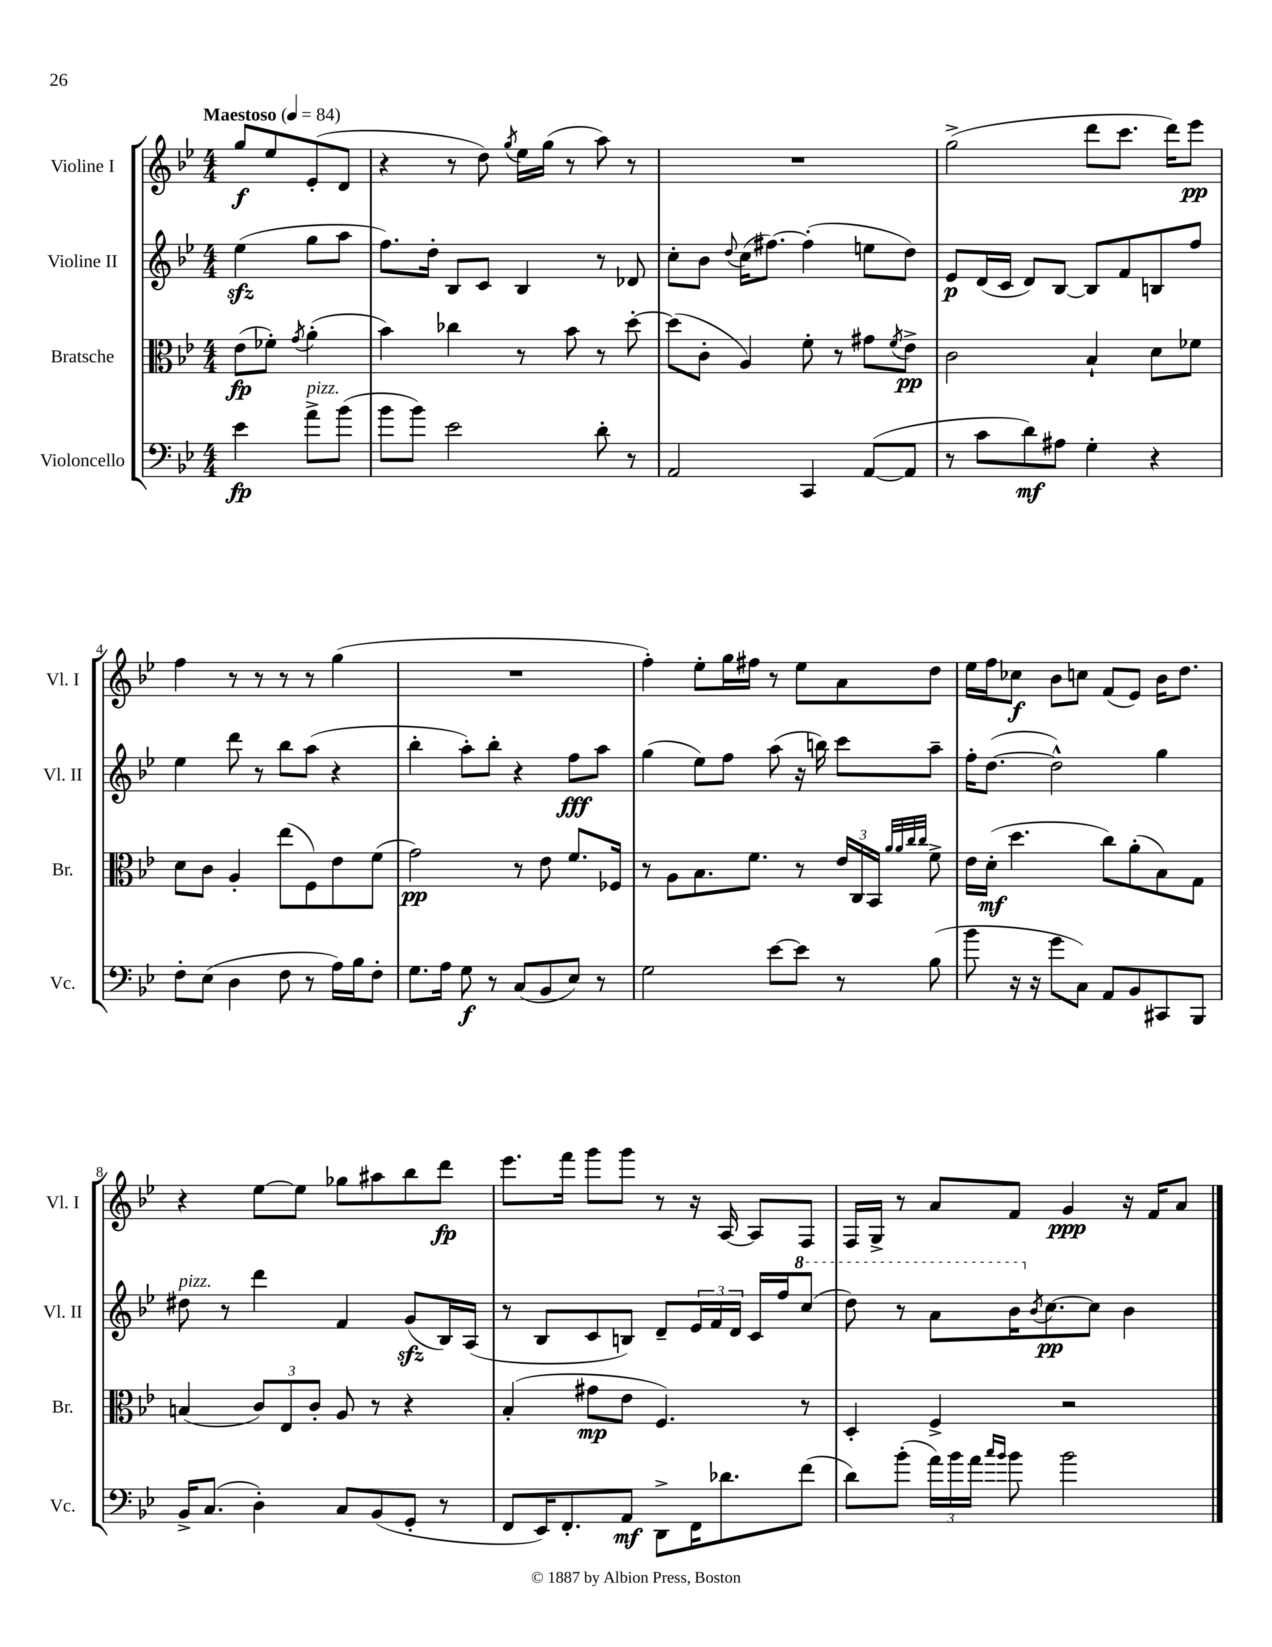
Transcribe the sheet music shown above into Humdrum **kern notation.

**kern	**dynam	**kern	**dynam	**kern	**dynam	**kern	**dynam
*part4	*part4	*part3	*part3	*part2	*part2	*part1	*part1
*staff4	*staff4	*staff3	*staff3	*staff2	*staff2	*staff1	*staff1
*I"Violoncello	*	*I"Bratsche	*	*I"Violine II	*	*I"Violine I	*
*I'Vc.	*	*I'Br.	*	*I'Vl. II	*	*I'Vl. I	*
*clefF4	*	*clefC3	*	*clefG2	*	*clefG2	*
*k[b-e-]	*	*k[b-e-]	*	*k[b-e-]	*	*k[b-e-]	*
*M4/4	*	*M4/4	*	*M4/4	*	*M4/4	*
*MM84	*	*MM84	*	*MM84	*	*MM84	*
=	=	=	=	=	=	=	=
!	!	!	!	!	!	!LO:TX:a:B:t=Maestoso	!
4e-\	fp	(8e-\L	fp	(4ee-zz\	.	8gg/L	f
.	.	8f-X'\J)	.	.	.	8ee-/	.
.	.	8qg/	.	.	.	.	.
!LO:TX:a:i:t=pizz.	!	!	!	!	!	!	!
8a^\L	.	(4a'\	.	8gg\L	.	(8e-'/	.
(8b-\J	.	.	.	8aa\J	.	8d/J	.
=1	=1	=1	=1	=1	=1	=1	=1
8b-\L	.	4b-\)	.	8.ff\L)	.	4r	.
8b-\J)	.	.	.	.	.	.	.
.	.	.	.	16dd'\Jk	.	.	.
2e-\	.	4cc-X\	.	8B-/L	.	8r	.
.	.	.	.	8c/J	.	8dd\)	.
.	.	.	.	.	.	8qgg/	.
.	.	8r	.	4B-/	.	16ee-\LL	.
.	.	.	.	.	.	(16gg\JJ	.
.	.	8b-\	.	.	.	8r	.
8d'\	.	8r	.	8r	.	8aa\)	.
8r	.	[8dd'\	.	8d-X/	.	8r	.
=2	=2	=2	=2	=2	=2	=2	=2
2AA/	.	(8dd\L]	.	8cc'\L	.	1r	.
.	.	8c'\J	.	8b-\J	.	.	.
.	.	.	.	8qqdd/	.	.	.
.	.	4A/)	.	(16cc\KL	.	.	.
.	.	.	.	[8.ff#X\J)	.	.	.
4CC/	.	8f'\	.	(4ff#'\]	.	.	.
.	.	8r	.	.	.	.	.
([8AA/L	.	8g#X\L	.	8een\L	.	.	.
.	.	8qf/	.	.	.	.	.
8AA/J]	.	8e-^\J	pp	8dd\J)	.	.	.
=3	=3	=3	=3	=3	=3	=3	=3
8r	.	2c\	.	8e-/L	p	(2gg^\	.
8c\L	.	.	.	(16d/L	.	.	.
.	.	.	.	16c/JJ	.	.	.
8d\)	mf	.	.	8d/L)	.	.	.
8A#X\J	.	.	.	[8B-/J	.	.	.
4G'\	.	4B-`/	.	8B-/L]	.	8ddd\L	.
.	.	.	.	8f/	.	8.ccc\J	.
4r	.	8d\L	.	8Bn/	.	.	.
.	.	.	.	.	.	16ddd\KL)	.
.	.	8f-X\J	.	8ff/J	.	8eee-\J	pp
!!LO:LB:g=z
=4	=4	=4	=4	=4	=4	=4	=4
8F'\L	.	8d\L	.	4ee-\	.	4ff\	.
(8E-\J	.	8c\J	.	.	.	.	.
4D\	.	4A'/	.	8ddd\	.	8r	.
.	.	.	.	8r	.	8r	.
8F\	.	(8ee-\L	.	8bb-\L	.	8r	.
8r	.	8F\)	.	(8aa\J	.	8r	.
16A\LL)	.	8e-\	.	4r	.	(4gg\	.
16B-\J	.	.	.	.	.	.	.
8F'\J	.	(8f\J	.	.	.	.	.
=5	=5	=5	=5	=5	=5	=5	=5
8.G\L	.	2g\)	pp	4bb-'\	.	1r	.
16A\Jk	.	.	.	.	.	.	.
8G\	f	.	.	8aa'\L)	.	.	.
8r	.	.	.	8bb-'\J	.	.	.
(8C/L	.	8r	.	4r	.	.	.
8BB-/	.	8e-\	.	.	.	.	.
8E-/J)	.	8.f/L	.	8ff\L	fff	.	.
8r	.	.	.	8aa\J	.	.	.
.	.	16F-X/Jk	.	.	.	.	.
=6	=6	=6	=6	=6	=6	=6	=6
2G\	.	8r	.	(4gg\	.	4ff'\)	.
.	.	8A\L	.	.	.	.	.
.	.	8.B-\	.	8ee-\L)	.	8ee-'\L	.
.	.	.	.	8ff\J	.	16gg\L	.
.	.	8.f\J	.	.	.	16ff#X\JJ	.
[8e-\L	.	.	.	(8aa\	.	8r	.
8e-\J]	.	8r	.	16r	.	8ee-\L	.
.	.	.	.	16bbn\)	.	.	.
8r	.	24e-/LL	.	8ccc\L	.	8a\	.
.	.	24C/	.	.	.	.	.
.	.	24BB-/JJ	.	.	.	.	.
.	.	32qqa/LLL	.	.	.	.	.
.	.	32qqa/	.	.	.	.	.
.	.	32qqcc/	.	.	.	.	.
.	.	32qqcc/JJJ	.	.	.	.	.
(8B-\	.	8f^\	.	8aa~\J	.	8dd\J	.
=7	=7	=7	=7	=7	=7	=7	=7
8b-\	.	16e-\LL	.	16ff'\KL	.	16ee-\LL	.
.	.	(16d'\JJ	mf	([8.dd\J	.	16ff\J	.
16r	.	4.dd\	.	.	.	8cc-X\J	f
16r	.	.	.	.	.	.	.
8g\L	.	.	.	2dd^^\])	.	8b-\L	.
8C\J)	.	.	.	.	.	8ccn\J	.
8AA/L	.	8cc\L)	.	.	.	(8f/L	.
8BB-/	.	(8a'\	.	.	.	8e-/J)	.
8CC#X/	.	8B-\)	.	4gg\	.	16b-\KL	.
.	.	.	.	.	.	8.dd\J	.
8BBB-/J	.	8G\J	.	.	.	.	.
!!LO:LB:g=z
=8	=8	=8	=8	=8	=8	=8	=8
!	!	!	!	!LO:TX:a:i:t=pizz.	!	!	!
16BB-^/KL	.	(4Bn/	.	8dd#X\	.	4r	.
(8.C/J	.	.	.	.	.	.	.
.	.	.	.	8r	.	.	.
4D'\)	.	12c/L)	.	4ddd\	.	[8ee-\L	.
.	.	12E-/	.	.	.	.	.
.	.	.	.	.	.	8ee-\J]	.
.	.	12c'/J	.	.	.	.	.
8C/L	.	8A/	.	4f/	.	8gg-X\L	.
(8BB-/	.	8r	.	.	.	8aa#X\	.
8GG'/J	.	4r	.	(8gzz/L	.	8bb-\	.
8r	.	.	.	16B-/L)	.	8ddd\J	fp
.	.	.	.	(16A/JJ	.	.	.
=9	=9	=9	=9	=9	=9	=9	=9
8FF/L	.	(4B-'/	.	8r	.	8.eee-\L	.
16EE-/K)	.	.	.	8B-/L	.	.	.
8.FF'/	.	.	.	.	.	16fff\Jk	.
.	.	8g#X\L	mp	8c/	.	8ggg\L	.
8AA/J	mf	8e-\J	.	8Bn/J)	.	8ggg\J	.
8DD^\L	.	4.F/)	.	8d~/L	.	8r	.
16FF\K	.	.	.	24e-/L	.	16r	.
.	.	.	.	24f/	.	.	.
8.d-X\	.	.	.	.	.	[16A/	.
.	.	.	.	24d/JJ	.	.	.
.	.	.	.	16c/LL	.	8A/L]	.
.	.	.	.	16ff/J	.	.	.
*	*	*	*	*8va	*	*	*
(8f\J	.	8r	.	(8ccc/J	.	8F/J	.
=10	=10	=10	=10	=10	=10	=10	=10
8d\L)	.	4D'/	.	8ddd\)	.	16F/LL	.
.	.	.	.	.	.	16G^/JJ	.
(8b-'\J	.	.	.	8r	.	8r	.
24a\LL)	.	4F^/	.	8aa\L	.	8a/L	.
24b-\	.	.	.	.	.	.	.
24a\JJ	.	.	.	.	.	.	.
16qqcc/LL	.	.	.	.	.	.	.
16qqb-/JJ	.	.	.	.	.	.	.
8b-\	.	.	.	16bb-\K	.	8f/J	.
*	*	*	*	*X8va	*	*	*
.	.	.	.	8qb-/	.	.	.
.	.	.	.	[8.cc\	pp	.	.
2b-\	.	2r	.	.	.	4g/	ppp
.	.	.	.	8cc\J]	.	.	.
.	.	.	.	4b-\	.	16r	.
.	.	.	.	.	.	16f/KL	.
.	.	.	.	.	.	8a/J	.
==	==	==	==	==	==	==	==
*-	*-	*-	*-	*-	*-	*-	*-
